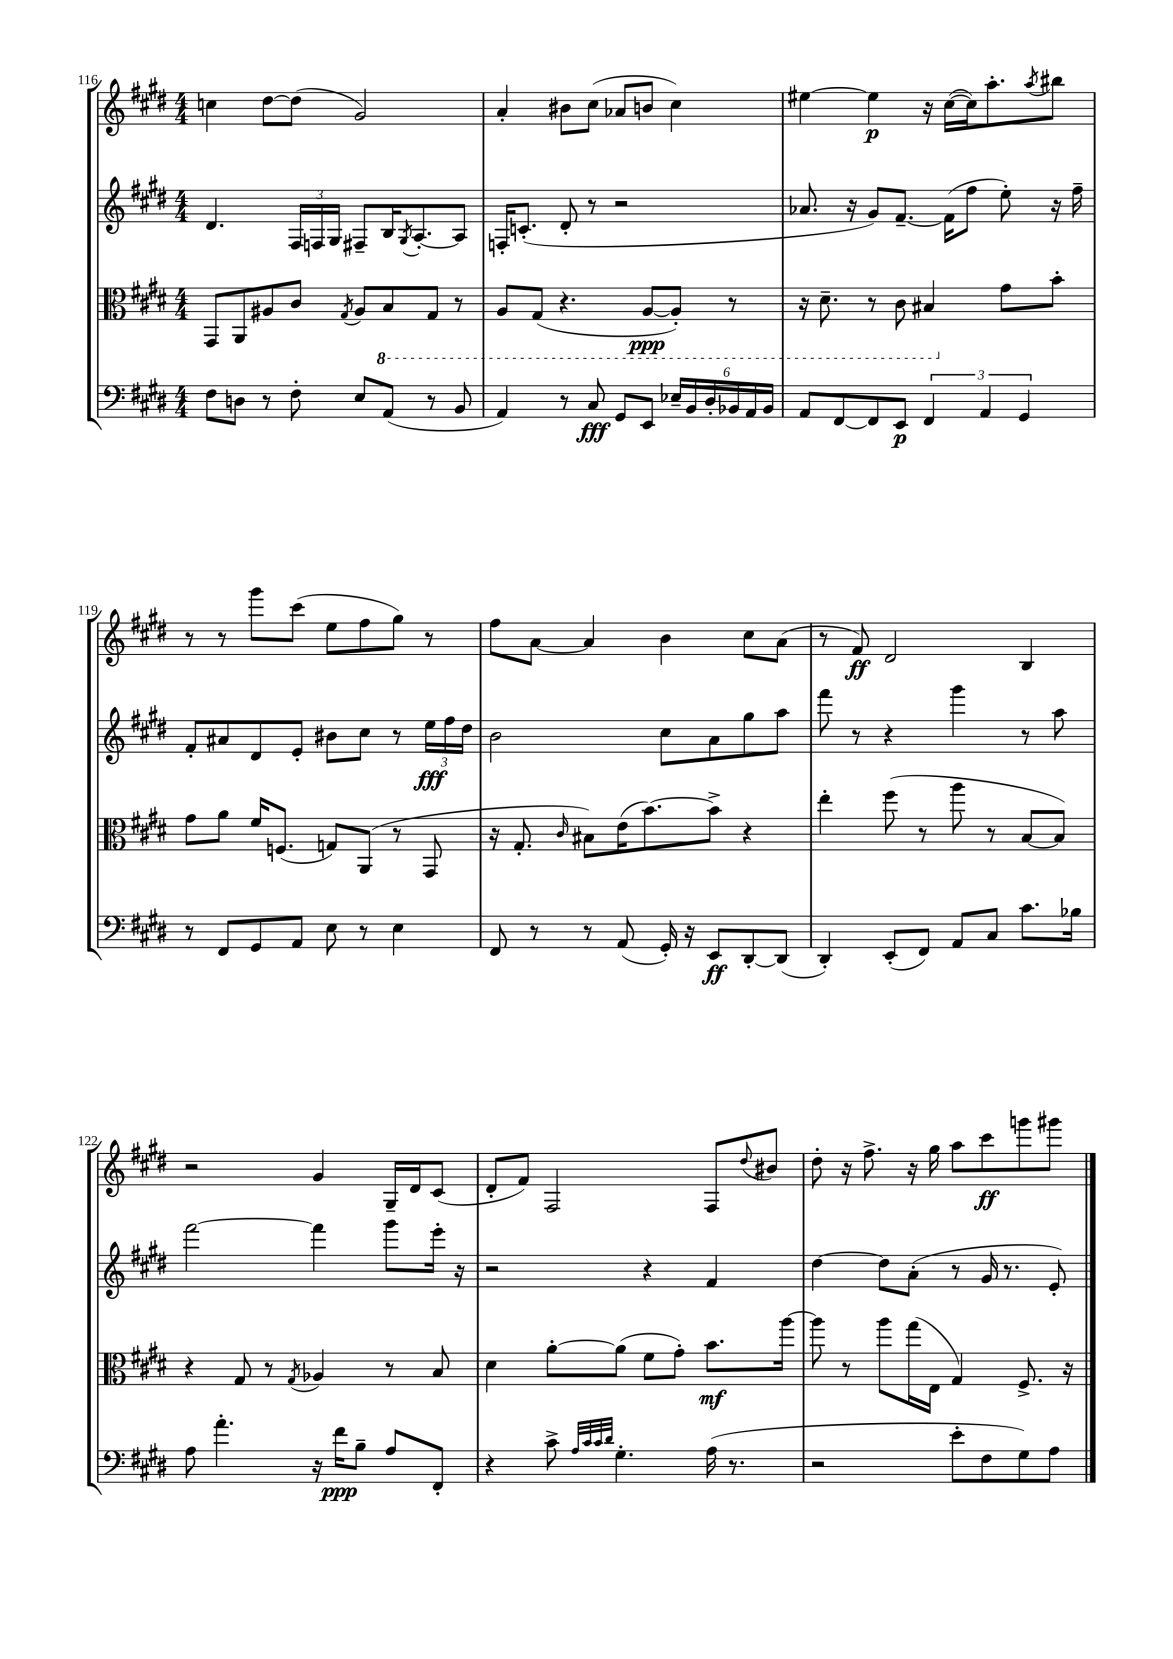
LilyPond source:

<<
\new StaffGroup <<
\new Staff = "s0" {
    \clef treble \key e \major \numericTimeSignature \time 4/4
    c''4 dis''8~ dis''8( gis'2) |
    a'4-. bis'8 cis''8( aes'8 b'8 cis''4) |
    eis''4~ eis''4\p r16 cis''16~( cis''16) a''8.-. \acciaccatura { a''8 } bis''8 |
    r8 r8 gis'''8 cis'''8( e''8 fis''8 gis''8) r8 |
    fis''8 a'8~ a'4 b'4 cis''8 a'8( |
    r8 fis'8\ff) dis'2 b4 |
    r2 gis'4 gis16-- dis'16 cis'8( |
    dis'8-. fis'8) fis2 fis8 \appoggiatura { dis''8 } bis'8 |
    dis''8-. r16 fis''8.-> r16 gis''16 a''8 cis'''8\ff g'''8 gis'''8 \bar "|." |
}
\new Staff = "s1" {
    \clef treble \key e \major \numericTimeSignature \time 4/4
    dis'4. \tuplet 3/2 { fis16 f16 gis16 } fis8-- b16 \acciaccatura { gis8 } a8.~-. a8 |
    f16-. c'8.-.( dis'8-. r8 r2 |
    aes'8. r16 gis'8) fis'8.~-- fis'16( fis''8 e''8-.) r16 fis''16-- |
    fis'8-. ais'8 dis'8 e'8-. bis'8 cis''8 r8 \tuplet 3/2 { e''16\fff fis''16 dis''16 } |
    b'2 cis''8 a'8 gis''8 a''8 |
    fis'''8 r8 r4 gis'''4 r8 a''8 |
    fis'''2~ fis'''4 gis'''8 e'''16-. r16 |
    r2 r4 fis'4 |
    dis''4~ dis''8 a'8-.( r8 gis'16 r8. e'8-.) \bar "|." |
}
\new Staff = "s2" {
    \clef alto \key e \major \numericTimeSignature \time 4/4
    gis,8 a,8 ais8 cis'8 \acciaccatura { gis8 } ais8 \ottava #-1 b,8 gis,8 r8 |
    a,8 gis,8( r4. a,8~\ppp a,8-.) r8 |
    r16 dis8.-- r8 cis8 bis,4 \ottava #0 gis'8 b'8-. |
    gis'8 a'8 fis'16 f8.( g8) a,8( r8 gis,8 |
    r16 gis8.-. \grace { cis'16 } bis8) e'16( b'8.~) b'8-> r4 |
    e''4-. fis''8( r8 a''8 r8 b8~ b8) |
    r4 gis8 r8 \acciaccatura { gis8 } aes4 r8 b8 |
    dis'4 a'8~-. a'8( fis'8 gis'8-.) b'8.\mf a''16~ |
    a''8 r8 a''8 gis''16( e16 gis4) fis8.-> r16 \bar "|." |
}
\new Staff = "s3" {
    \clef bass \key e \major \numericTimeSignature \time 4/4
    fis8 d8 r8 fis8-. e8 a,8( r8 b,8 |
    a,4) r8 cis8\fff gis,8 e,8 \tuplet 6/4 { ees16-- b,16 dis16-. bes,16 a,16 bes,16 } |
    a,8 fis,8~ fis,8 e,8\p \tuplet 3/2 { fis,4 a,4 gis,4 } |
    r8 fis,8 gis,8 a,8 e8 r8 e4 |
    fis,8 r8 r8 a,8( gis,16-.) r16 e,8\ff dis,8~-. dis,8( |
    dis,4-.) e,8-.( fis,8) a,8 cis8 cis'8. bes16 |
    a8 a'4.-. r16 fis'16\ppp b8-- a8 fis,8-. |
    r4 cis'8-> \grace { a32 cis'32 cis'32 dis'32 } gis4.-. a16( r8. |
    r2 e'8-. fis8 gis8) a8 \bar "|." |
}
>>
>>
\layout { \context { \Score currentBarNumber = #116 } }
